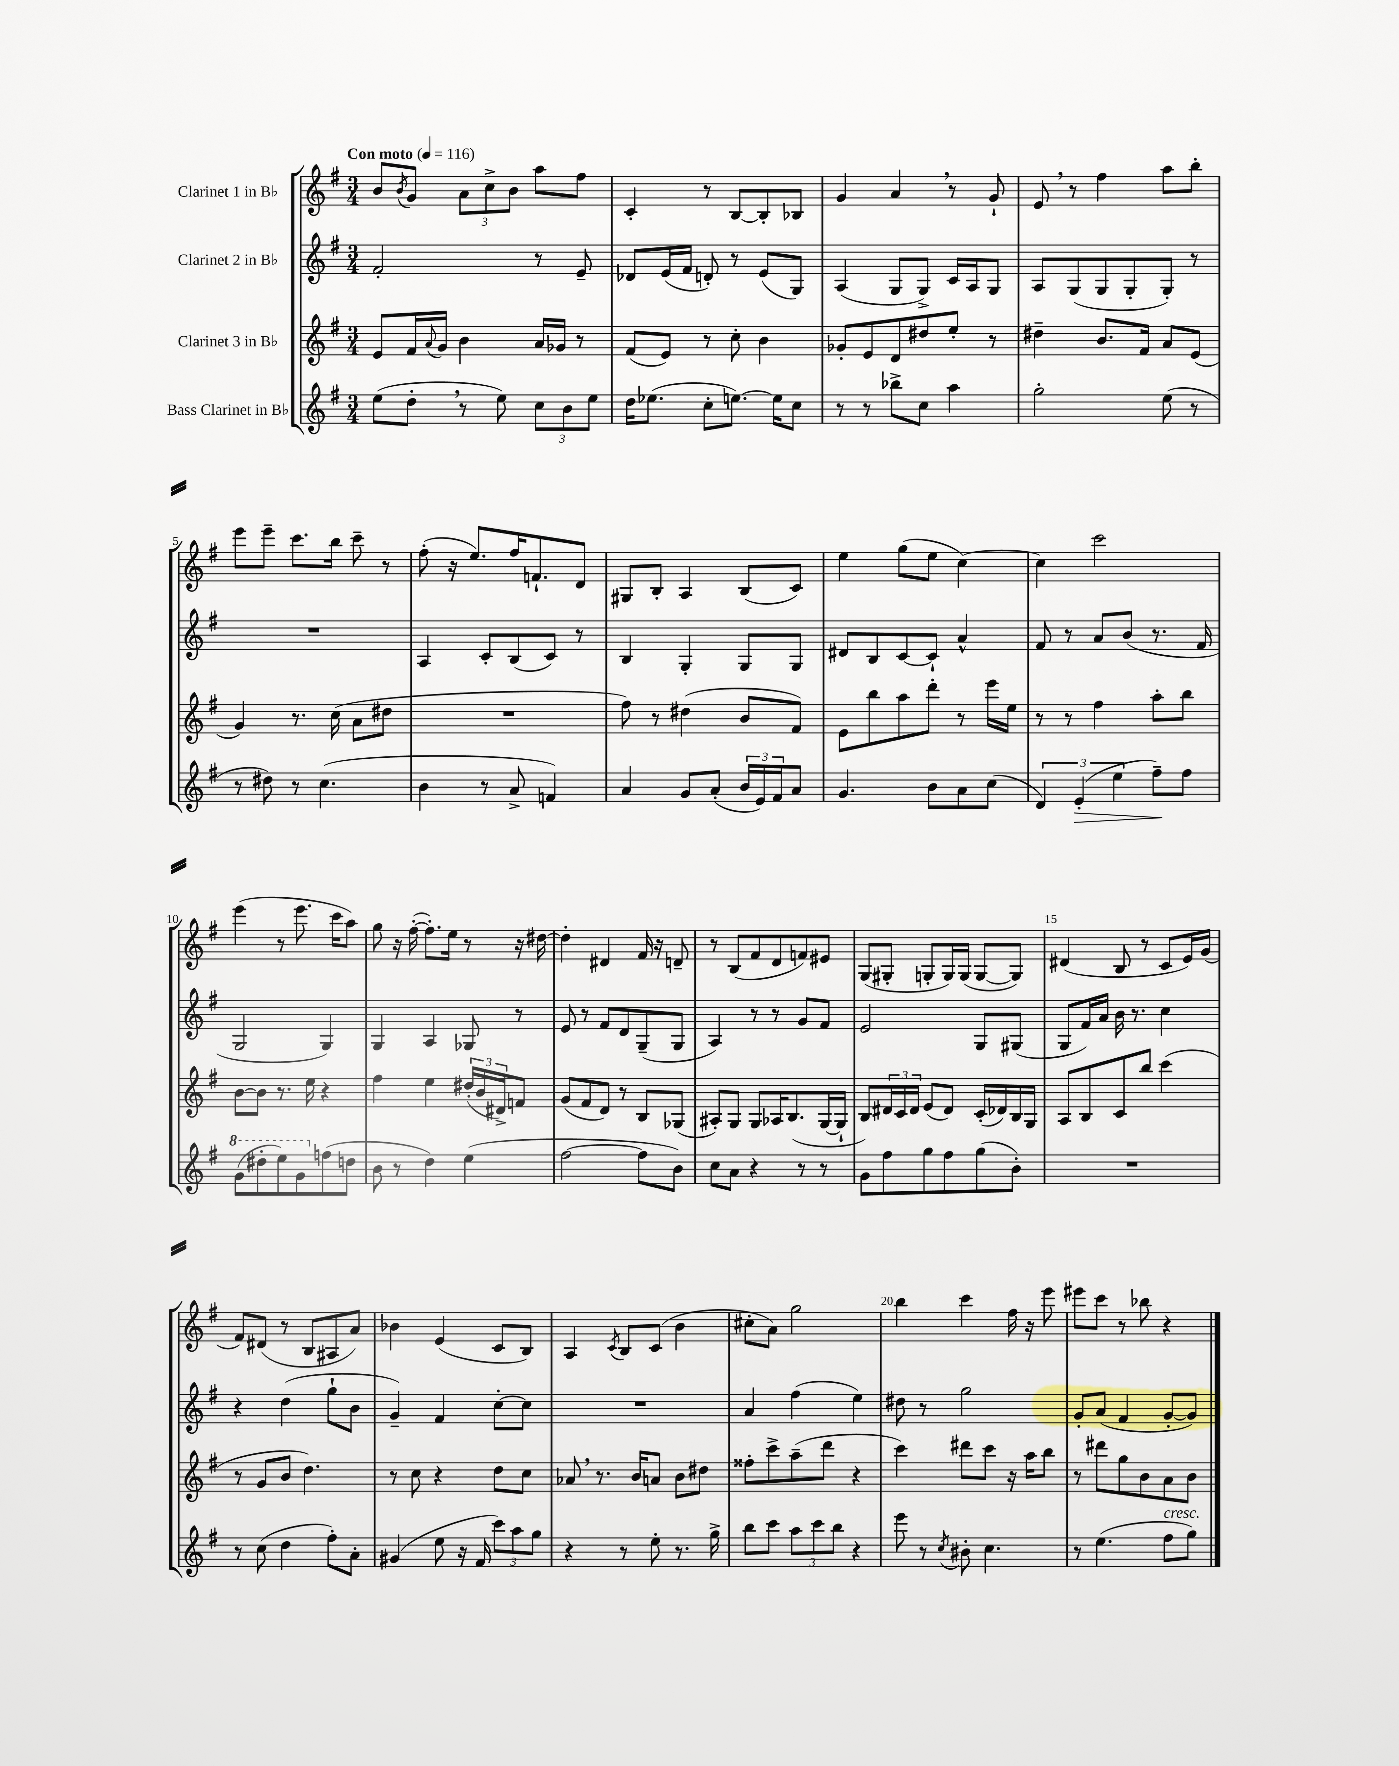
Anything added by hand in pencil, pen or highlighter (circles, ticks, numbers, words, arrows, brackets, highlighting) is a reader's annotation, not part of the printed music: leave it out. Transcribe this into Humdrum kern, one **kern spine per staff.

**kern	**dynam	**kern	**kern	**kern
*part4	*part4	*part3	*part2	*part1
*staff4	*staff4	*staff3	*staff2	*staff1
*I"Bass Clarinet in B♭	*	*I"Clarinet 3 in B♭	*I"Clarinet 2 in B♭	*I"Clarinet 1 in B♭
*clefG2	*	*clefG2	*clefG2	*clefG2
*k[f#]	*	*k[f#]	*k[f#]	*k[f#]
*M3/4	*	*M3/4	*M3/4	*M3/4
*MM116	*	*MM116	*MM116	*MM116
=1	=1	=1	=1	=1
!	!	!	!	!LO:TX:a:B:t=Con moto
(8ee\L	.	8e/L	2f#'/	8b/L
.	.	.	.	8qb/
8dd',\J	.	16f#/L	.	8g/J
.	.	8qqa/	.	.
.	.	16g/JJ	.	.
8r	.	4b\	.	12a\L
.	.	.	.	12cc^\
8ee\)	.	.	.	.
.	.	.	.	12b\J
12cc\L	.	16a/LL	8r	8aa\L
.	.	16g-X/JJ	.	.
12b\	.	.	.	.
.	.	8r	8e~/	8ff#\J
12ee\J	.	.	.	.
=2	=2	=2	=2	=2
16dd\KL	.	(8f#/L	8d-X/L	4c'/
(8.ee-X\J	.	.	.	.
.	.	8e/J)	(16e/L	.
.	.	.	16f#/JJ	.
8cc'\L	.	8r	8dn'/)	8r
[8.een\J)	.	8cc'\	8r	[8B/L
.	.	4b\	(8e/L	8B'/]
16ee\KL]	.	.	.	.
8cc\J	.	.	8G/J)	8B-X/J
=3	=3	=3	=3	=3
8r	.	8g-X'/L	(4A/	4g/
8r	.	8e/	.	.
8bb-X^\L	.	8d/	8G/L	4a,/
8cc\J	.	8dd#X/	8G^/J)	.
4aa\	.	8ee'/J	16c/LL	8r
.	.	.	16A/J	.
.	.	8r	8G/J	8g`/
=4	=4	=4	=4	=4
2gg'\	.	4dd#X~\	8A/L	8e,/
.	.	.	(8G/	8r
.	.	8.b/L	8G/	4ff#\
.	.	.	8G'/	.
.	.	16f#/Jk	.	.
(8ee\	.	8a/L	8G'/J)	8aa\L
8r	.	(8e/J	8r	8bb'\J
!!LO:LB:g=z
=5	=5	=5	=5	=5
8r	.	4g/)	2.r	8eee\L
8dd#X\)	.	.	.	8eee~\J
8r	.	8.r	.	8.ccc\L
(4.cc\	.	.	.	.
.	.	(16cc\	.	16bb\Jk
.	.	8a\L	.	8ccc~\
.	.	8dd#X\J	.	8r
=6	=6	=6	=6	=6
4b\	.	2.r	4A/	(8ff#'\
.	.	.	.	16r
.	.	.	.	8.ee/L)
8r	.	.	8c'/L	.
8a^/	.	.	(8B/	16ff#/K
.	.	.	.	8.fn`/
4fn/)	.	.	8c/J)	.
.	.	.	8r	8d/J
=7	=7	=7	=7	=7
4a/	.	8ff#\)	4B/	8G#X/L
.	.	8r	.	8B'/J
8g/L	.	(4dd#X\	4G'/	4A/
(8a'/J	.	.	.	.
24b/LL	.	8b/L	8G/L	(8B/L
24e/)	.	.	.	.
24f#/J	.	.	.	.
8a/J	.	8f#/J)	8G/J	8c/J)
=8	=8	=8	=8	=8
4.g/	.	8e\L	8d#X/L	4ee\
.	.	8bb\	8B/	.
.	.	8aa\	[8c/	(8gg\L
8b\L	.	8ddd'\J	8c`/J]	8ee\J
8a\	.	8r	4a^^/	[4cc\)
(8cc\J	.	16eee\LL	.	.
.	.	16ee\JJ	.	.
=9	=9	=9	=9	=9
6d/)	.	8r	8f#/	4cc\]
.	.	8r	8r	.
!	!LO:HP:b	!	!	!
(6e'/	>	.	.	.
.	.	4ff#\	8a/L	2ccc\
6ee\	.	.	.	.
.	.	.	(8b/J	.
8ff#~\L)	.	8aa'\L	8.r	.
8ff#\J	]	8bb\J	.	.
.	.	.	16f#/	.
!!LO:LB:g=z
=10	=10	=10	=10	=10
*8va	*	*	*	*
(8gg\L	.	[8b\L	2G/	(4eee\
8ddd#X'\	.	8b\J]	.	.
8eee\)	.	8.r	.	8r
8gg\	.	.	.	8.eee\
.	.	16ee\	.	.
*X8va	*	*	*	*
(8ffn\	.	4r	4G/)	.
.	.	.	.	16ccc\KL
8ddn\J	.	.	.	8aa\J)
=11	=11	=11	=11	=11
8b\	.	4ff#\	4G/	8gg\
8r	.	.	.	16r
.	.	.	.	([16ff#'\
4dd\)	.	4ee\	4A/	8.ff#'\L])
.	.	.	.	16ee\Jk
(4ee\	.	(24dd#X'/LL	8G-X/	8r
.	.	24b/	.	.
.	.	24d#X^/J)	.	.
.	.	8fn/J	8r	16r
.	.	.	.	[16dd#X\
=12	=12	=12	=12	=12
[2ff#\	.	(8g/L	8e/	4dd#'\]
.	.	8f#/	8r	.
.	.	8d/J)	8f#/L	4d#X/
.	.	8r	8d/	.
8ff#\L]	.	8B/L	(8G~/	16f#/
.	.	.	.	16r
8b\J)	.	(8G-X/J	8G/J	8dn~/
=13	=13	=13	=13	=13
8cc\L	.	8A#X'/L)	4A/)	8r
8a\J	.	8G/J	.	(8B/L
4r	.	8G/L	8r	8f#/
.	.	16A-X/K	8r	8d/
.	.	(8.B/	.	.
8r	.	.	8g/L	8fn/)
8r	.	[16G/L	8f#/J	8e#X/J
.	.	16G`/JJ]	.	.
=14	=14	=14	=14	=14
8g\L	.	8B/L)	2e/	(8G/L
8ff#\	.	24d#X/L	.	8G#X'/J
.	.	24c/	.	.
.	.	24d#/JJ	.	.
8gg\	.	(8e/L	.	8Gn'/L
8ff#\	.	8d#/J)	.	16G/L)
.	.	.	.	(16G/JJ
(8gg\	.	(16c'/LL	8G/L	[8G/L
.	.	16d-X/)	.	.
8b'\J)	.	16B/	(8G#X/J	8G/J])
.	.	16G/JJ	.	.
=15	=15	=15	=15	=15
2.r	.	8A/L	8G/L	(4d#X/
.	.	8B/	16f#/L)	.
.	.	.	16a/JJ	.
.	.	8c/	16b\	8B/
.	.	.	8.r	.
.	.	8bb/J	.	8r
.	.	(4ccc\	4cc\	8c/L
.	.	.	.	16e/L)
.	.	.	.	(16g/JJ
!!LO:LB:g=z
=16	=16	=16	=16	=16
8r	.	8r	4r	8f#/L)
(8cc\	.	8g/L	.	(8d#X/J
4dd\	.	8b/J	(4dd\	8r
.	.	4.dd\)	.	8B/L
8ff#'\L)	.	.	8gg`\L	8A#X/
8a'\J	.	.	8b\J	8a/J)
=17	=17	=17	=17	=17
(4g#X/	.	8r	4g~/)	4b-X\
.	.	8cc\	.	.
8ee\	.	4r	4f#/	(4e/
16r	.	.	.	.
16f#/	.	.	.	.
12ccc\L)	.	8dd\L	[8cc'\L	8c/L
12aa\	.	.	.	.
.	.	8cc\J	8cc\J]	8B/J)
12gg\J	.	.	.	.
=18	=18	=18	=18	=18
4r	.	8a-X,/	2.r	4A/
.	.	8.r	.	.
.	.	.	.	8qc/
8r	.	.	.	8B/L
.	.	16b/KL	.	.
8ee'\	.	8an/J	.	(8c/J
8.r	.	8b\L	.	4b\
.	.	8dd#X\J	.	.
16gg^\	.	.	.	.
=19	=19	=19	=19	=19
8bb\L	.	8ff##X'\L	4a/	8cc#X'\L
8ccc\J	.	8ccc^\	.	8a\J)
12aa\L	.	(8aa~\	(4ff#\	2gg\
12ccc\	.	.	.	.
.	.	8ddd\J	.	.
12bb\J	.	.	.	.
4r	.	4r	4ee\)	.
=20	=20	=20	=20	=20
8eee\	.	4ccc\)	8dd#X\	4bb\
8r	.	.	8r	.
8qcc/	.	.	.	.
8b#X'\	.	8ddd#X\L	2gg\	4ccc\
4.cc\	.	8ccc\J	.	.
.	.	16r	.	16ff#\
.	.	16aa\KL	.	16r
.	.	8bb\J	.	8eee\
=21	=21	=21	=21	=21
8r	.	8r	8g'/L	8eee#X\L
(4.ee\	.	8ddd#X\L	(8a/J	8ccc\J
.	.	8gg\	4f#/	8r
.	.	8b\	.	8bb-X\
!LO:TX:a:i:t=cresc.	!	!	!	!
8ff#\L	.	8a\	[8g'/L	4r
8gg\J)	.	8b\J	8g/J])	.
==	==	==	==	==
*-	*-	*-	*-	*-
